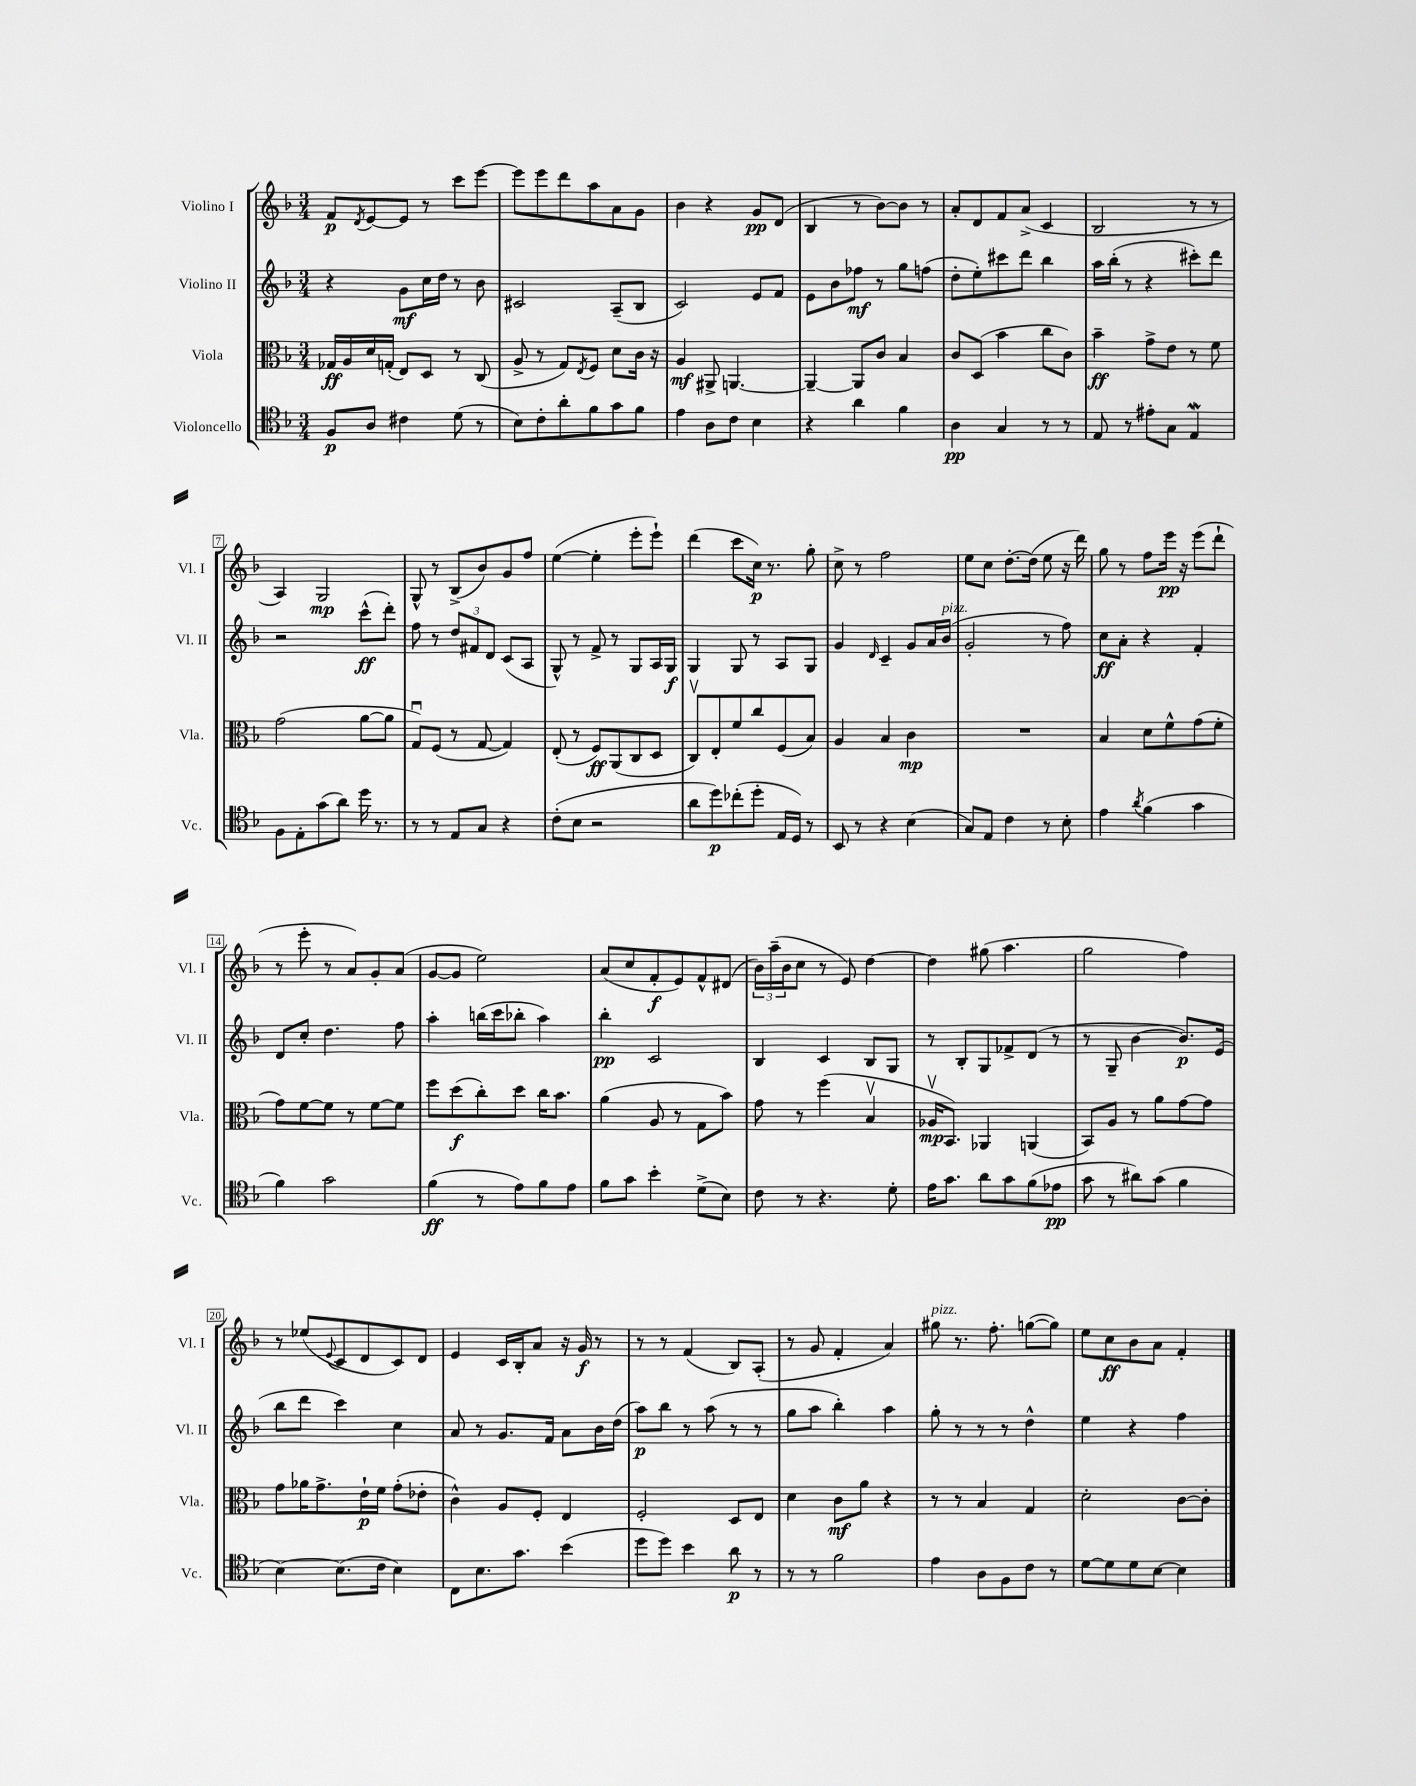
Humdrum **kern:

**kern	**kern	**kern	**kern
*staff4	*staff3	*staff2	*staff1
*clefC4	*clefC3	*clefG2	*clefG2
*k[b-]	*k[b-]	*k[b-]	*k[b-]
*M3/4	*M3/4	*M3/4	*M3/4
8F/L	16G-/LL	4r	8f/L
.	16A/	.	.
.	.	.	8qd/
8A/J	16d/	.	[8e/
.	(16G'/JJ	.	.
4c#\	8E/L)	8g\L	8e/]J
.	8D/J	16cc\L	8r
.	.	16dd\JJ	.
(8d\	8r	8r	8ccc\L
8r	(8C/	8b-\	[8eee\J
=	=	=	=
8B-\L)	8A^/	2c#/	8eee\]L
8c'\	8r	.	8eee\
8a'\	8G/L)	.	8ddd\
.	8qE/	.	.
8f\	8F/J	.	8aa\
8g\	8d\L	(8A~/L	8a\
8f\J	16c\Jk	8B-/J	8g\J
.	16r	.	.
=	=	=	=
4e\	4A/	2c/)	4b-\
8A\L	8AA#^/	.	4r
8c\J	[4.AA/	.	.
4B-\	.	8e/L	8g/L
.	.	8f/J	(8d/J
=	=	=	=
4r	4AA~/_	8e\L	4B-/
.	.	8b-\	.
4a\	8AA/]L	8ff-\J	8r
.	8c/J	8r	[8b-\L)
4f\	4B-/	8gg\L	8b-\]J
.	.	(8ff\J	8r
=	=	=	=
4A\	8c/L	8dd'\L	8a'/L
.	(8D/J	8ee'\)	8d/
4G/	4b-\	8ccc#\	8f/
.	.	8ddd\J	(8a^/J
8r	8cc\L	4bb-\	4c/
8r	8c\J)	.	.
=	=	=	=
8E/	4b-~\	16aa\LL	2B-/
.	.	(16bb-'\JJ	.
8r	.	8r	.
8e#'\L	8g^\L	4r	.
8G\J	8e\J	.	.
4E/	8r	8ccc#'\L)	8r
.	8f\	8ddd\J	8r
=	=	=	=
8F\L	(2g\	2r	4A/)
8E'\	.	.	.
(8g\	.	.	2G/
8a\J)	.	.	.
16dd\	[8a\L	(8ccc^^\L	.
8.r	.	.	.
.	8a\]J	8ddd'\J)	.
=	=	=	=
8r	8Gu/L)	8ff\	8G^^/
8r	(8F/J	8r	8r
8E/L	8r	12dd/L	(8B-^/L
.	.	12f#/	.
8G/J	[8G/	.	8b-/)
.	.	12d/J	.
4r	4G/])	(8c/L	8g/
.	.	8A/J	8ff/J
=	=	=	=
(8c'\L	(8E'/	8G^^/)	([4ee\
8B-\J	8r	8r	.
2r	8F/L)	8f^/	4ee'\]
.	(8AA/	8r	.
.	8C/	8G/L	8eee'\L
.	8D/J	16A/L	8eee`\J)
.	.	16G/JJ	.
=	=	=	=
8a\L	8Cv/L)	4G/	(4ddd\
8dd\)	8E'/	.	.
(8cc-'\	8f/	8G/	8ccc\L
8dd'\J	8cc/	8r	16cc\Jk)
.	.	.	8.r
16E/LL	(8F/	8A/L	.
16D/JJ)	.	.	.
8r	8B-/J)	8G/J	8gg'\
=	=	=	=
8BB-/	4A/	4g/	8cc^\
8r	.	.	8r
.	.	16qqd/	.
4r	4B-/	4c~/	2ff\
(4B-\	4c\	8g/L	.
.	.	16a/L	.
.	.	(16b-/JJ	.
=	=	=	=
8G/L)	2.r	2g'/	8ee\L
8E/J	.	.	8cc\J
4c\	.	.	[8.dd'\L
.	.	.	(16dd\]Jk
8r	.	8r	8ee\
8B-'\	.	8ff\)	16r
.	.	.	16ddd\)
=	=	=	=
4e\	4B-/	8cc\L	8gg\
.	.	8a'\J	8r
8qa/	.	.	.
(4f\	8d\L	4r	8ff\L
.	8f^^\	.	16eee\Jk
.	.	.	16r
4g\	(8g\	4f'/	(8eee\L
.	8f'\J	.	8ddd`\J
=	=	=	=
4f\)	8g\L)	8d/L	8r
.	[8f\	8cc'/J	8eee'\
2g\	8f\]J	4.dd\	8r
.	8r	.	8a/L)
.	[8f\L	.	8g'/
.	8f\]J	8ff\	(8a/J
=	=	=	=
(4f\	8ff\L	4aa'\	[8g/L
.	(8dd\	.	8g/]J
8r	8cc'\)	(16bb\LL	2ee\)
.	.	16ccc\J	.
8e\L)	8dd\J	8bb-'\J	.
8f\	16cc\LK	4aa\)	.
.	8.b-\J	.	.
8e\J	.	.	.
=	=	=	=
8f\L	(4a\	4bb-'\	(8a/L
8g\J	.	.	8cc/
4b-'\	8A/	2c/	8f'/
.	8r	.	8e/)
(8d^\L	8G\L	.	8f^^/
8B-\J)	8b-\J)	.	(8d#/J
=	=	=	=
8c\	8g\	4B-/	24b-\LL)
.	.	.	(24aa~\
.	.	.	24b-\J
8r	8r	.	8cc\J
4.r	(4ff\	4c/	8r
.	.	.	8e/)
.	4B-v/	8B-/L	[4dd\
8d'\	.	8G/J	.
=	=	=	=
16e\LK	16A-v/LK	8r	4dd\]
8.g\J	8.BB-/J)	.	.
.	.	8B-'/L	.
8a\L	4AA-/	8G/	(8gg#\
8g\	.	8f-^/	4.aa\
(8f\	(4AA/	(8d/J	.
8e-\J	.	8r	.
=	=	=	=
8g\	8BB-/L)	8r	2gg\
8r	8A/J	8G~/	.
8a#\L)	8r	[4b-\	.
(8g\J	8a\L	.	.
4f\	[8g\	8.b-/]L)	4ff\)
.	8g\]J	.	.
.	.	(16e/Jk	.
=	=	=	=
[4B-\)	8g\L	8bb-\L	8r
.	16a-\K	8ddd\J	(8ee-/L
.	8.g^\	.	.
.	.	.	8qqe/
(8.B-\]L	.	4ccc\)	8c/
.	16e`\L	.	8d/
16c\Jk	16f\JJ	.	.
4B-\)	(8g'\L	4cc\	8c/)
.	8e-'\J	.	8d/J
=	=	=	=
8C\L	4c^^\)	8a/	4e/
8.B-\	.	8r	.
.	8A/L	8.g/L	16c/LL
8.g\J	.	.	16B-'/J
.	8F'/J	.	8a/J
.	.	16f/Jk	.
(4b-\	4E/	8a\L	16r
.	.	.	16g/
.	.	16b-\L	8r
.	.	(16dd\JJ	.
=	=	=	=
8dd\L	2F'/	8aa\L)	8r
8dd\J)	.	8bb-\J	8r
4b-\	.	8r	(4f/
.	.	(8aa\	.
8a\	8D/L	8r	8B-/L)
8r	8E/J	8r	(8A'/J
=	=	=	=
8r	4d\	8gg\L	8r
8r	.	8aa\J	8g/
2f\	8c\L	4bb-'\)	4f'/
.	8a\J	.	.
.	4r	4aa\	4a/)
=	=	=	=
4e\	8r	8gg'\	8gg#\
.	8r	8r	8.r
8A\L	4B-/	8r	.
.	.	.	8.ff'\
8F\	.	8r	.
8c\J	4G/	4dd^^\	([8gg\L
8r	.	.	8gg\]J)
=	=	=	=
[8d\L	2d'\	4ee\	8ee\L
8d\]	.	.	8cc\
8d\	.	4r	8b-\
[8B-\J	.	.	8a\J
4B-\]	[8c\L	4ff\	4f'/
.	8c'\]J	.	.
==	==	==	==
*-	*-	*-	*-
